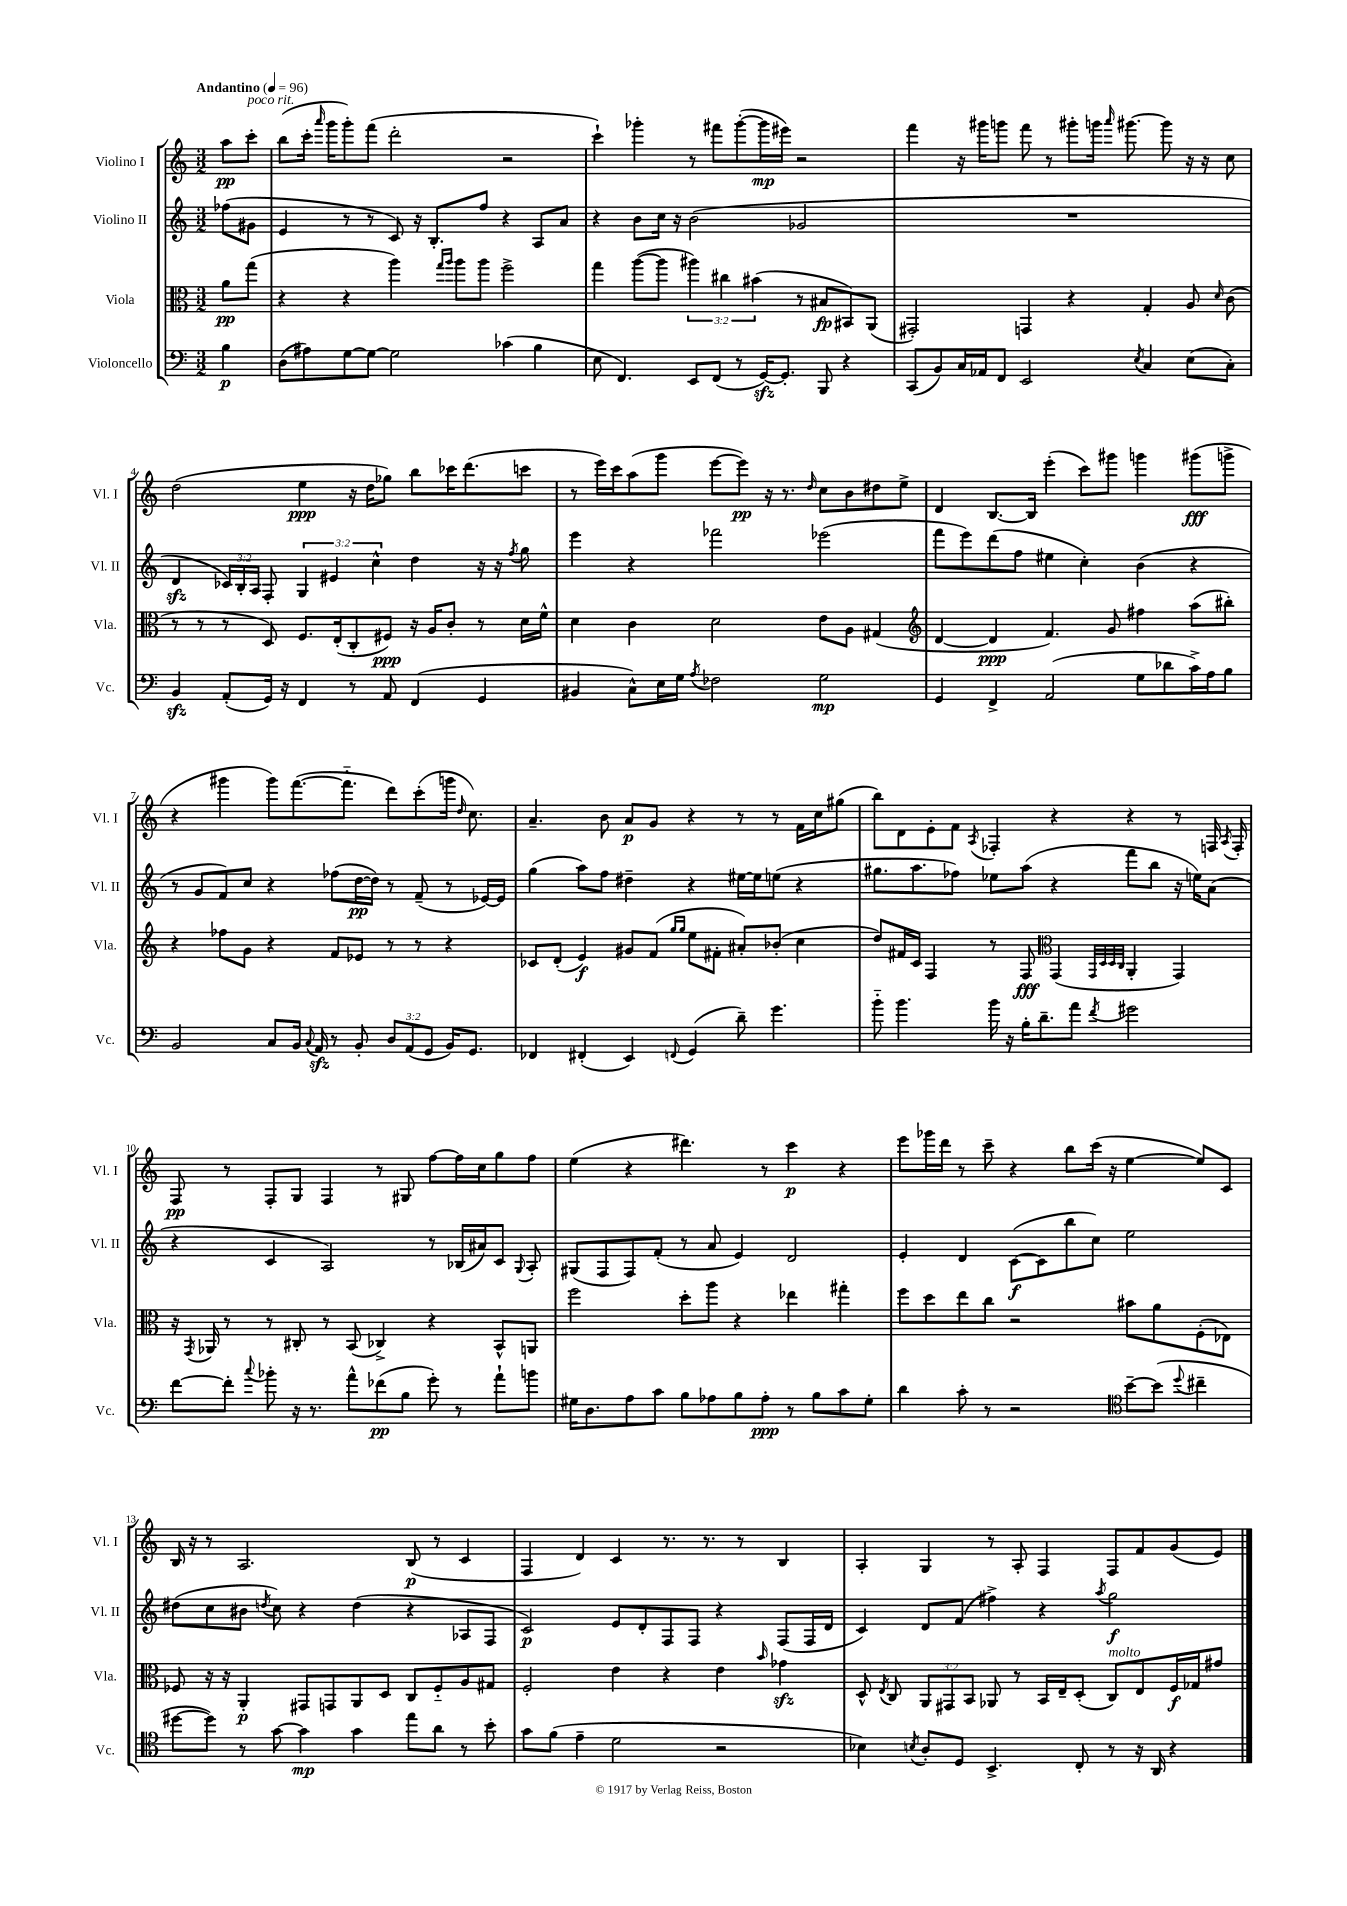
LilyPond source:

<<
\new StaffGroup <<
\new Staff = "s0" \with { instrumentName = "Violino I" shortInstrumentName = "Vl. I" } {
    \clef treble \key c \major \numericTimeSignature \time 3/2 \partial 4 \tempo "Andantino" 4 = 96
    \autoBeamOff a''8[\pp c'''8]-.^\markup { \italic "poco rit." } |
    b''8[( c'''16]-. \grace { a'''16 } g'''16[ g'''8-.) f'''8]( d'''2-. r2 |
    c'''4-!) ges'''4-. r8 fis'''8[ ges'''8~-.( ges'''16\mp eis'''16]) r2 |
    f'''4 r16 gis'''16[ g'''8] f'''8 r8 gis'''8[-. g'''16] \grace { a'''16 } gis'''8.~ gis'''8 r16 r16 c''8 |
    d''2( e''4\ppp r16 d''16[ ges''8]) b''8[ ces'''16 d'''8.( c'''8] |
    r8 e'''16[) c'''16 a''8( g'''8] e'''8[~ e'''8]\pp) r16 r8. \grace { d''16 } c''8[ b'8 dis''8 e''8]-> |
    d'4 b8.[~ b16] e'''4-.( c'''8[) gis'''8] g'''4 gis'''8[\fff( g'''8]-> |
    r4 gis'''4 gis'''8[) f'''8.~( f'''8.]-_ d'''8[) c'''8-.( g'''16] \grace { d''16 } c''8.) |
    a'4.-- b'8 a'8[\p g'8] r4 r8 r8 f'16[ c''16 gis''8]( |
    b''8[) d'8 e'8-. f'8] \acciaccatura { a8 } fes4-. r4 r4 r8 f16 \acciaccatura { a8 } f16-. |
    f8\pp r8 f8[-. g8] f4 r8 gis8 f''8[~ f''16 c''16 g''8 f''8] |
    e''4( r4 dis'''4.) r8 c'''4\p r4 |
    e'''8[ ges'''16 d'''16] r8 c'''8-- r4 b''8[ c'''16]( r16 e''4~ e''8[) c'8] |
    b16 r16 r8 a2. b8\p( r8 c'4 |
    f4 d'4) c'4 r8. r8. r8 b4 |
    a4-. g4 r8 a8-. f4 f8[ f'8 g'8( e'8]) \bar "|." |
}
\new Staff = "s1" \with { instrumentName = "Violino II" shortInstrumentName = "Vl. II" } {
    \clef treble \key c \major \numericTimeSignature \time 3/2 \override Staff.TupletNumber.text = #tuplet-number::calc-fraction-text \partial 4
    \autoBeamOff fes''8[( gis'8] |
    e'4 r8 r8 c'8) r16 b8.[-. f''8] r4 a8[ a'8] |
    r4 b'8[ c''16] r16 b'2( ges'2 |
    R1. |
    d'4\sfz \tuplet 3/2 { ces'16[) b16-. a16] } f8-. \tuplet 3/2 { g4 eis'4 c''4-^ } d''4 r16 r16 \acciaccatura { f''8 } g''8 |
    e'''4 r4 fes'''2 ees'''2( |
    f'''8[ e'''8) d'''8( f''8] eis''4 c''4-.) b'4( r4 |
    r8 g'8[ f'8) c''8] r4 fes''8[( d''16~\pp d''16]) r8 f'8--( r8 ees'16[~) ees'16] |
    g''4( a''8[) f''8] dis''4-- r4 eis''16[~ eis''16 e''8]( r4 |
    gis''8.[ a''8. fes''8]) ees''8[ a''8]( r4 f'''8[ b''8] r16 e''16[) a'8]( |
    r4 c'4 a2) r8 bes16[( ais'16) c'8] \appoggiatura { g8 } a8-. |
    gis8[( f8 f8) f'8]-.( r8 a'8 e'4) d'2 |
    e'4-. d'4 c'8[~\f( c'8 b''8 c''8]) e''2 |
    dis''8[( c''8 bis'8] \acciaccatura { d''8 } c''8) r4 d''4( r4 aes8[ f8] |
    c'2\p) e'8[ d'8-. f8 f8] r4 f8[( f16 d'16] |
    c'4) d'8[ f'8]( fis''4->) r4 \acciaccatura { a''8 } g''2\f \bar "|." |
}
\new Staff = "s2" \with { instrumentName = "Viola" shortInstrumentName = "Vla." } {
    \clef alto \key c \major \numericTimeSignature \time 3/2 \override Staff.TupletNumber.text = #tuplet-number::calc-fraction-text \partial 4
    \autoBeamOff a'8[\pp g''8]( |
    r4 r4 a''4) \grace { g''16[ a''16] } a''8[ a''8] f''2-> |
    g''4 a''8[~( a''8] \tuplet 3/2 { ais''4) cis''4 bis'4( } r8 bis8[\fp bis,8) a,8]( |
    gis,2-.) g,4 r4 g4-. a8 \grace { d'16 } c'8( |
    r8 r8 r8 d8) f8.[ e16-.( c8-. fis8]\ppp) r16 a16[ c'8]-. r8 d'16[ f'16]-^ |
    d'4 c'4 d'2 e'8[ a8] gis4( |
    \clef treble d'4~ d'4\ppp f'4.) g'8 fis''4 a''8[( bis''8]-.) |
    r4 fes''8[ g'8] r4 f'8[ ees'8] r8 r8 r4 |
    ces'8[ d'8]-.( e'4\f) gis'8[ f'8]( \grace { g''16[ g''16] } e''8[ fis'8]-. ais'8[-.) bes'8]-.( c''4 |
    d''8[) fis'16 c'16] f4 r8 f8\fff \clef alto g,4( \grace { g,32[ d32 d32 c32] } a,4-. g,4) |
    r16 \acciaccatura { g,8 } aes,16 r8 r8 cis8-. r8 b,8( ces4->) r4 b,8[-^ a,8] |
    f''2 d''8[-. a''8] r4 ees''4 gis''4-. |
    f''8[ d''8 e''8 c''8] r2 bis'8[ a'8 f8-.( ees8]) |
    fes8 r16 r16 a,4-.\p gis,8[ g,8 a,8 d8] c8[ fes8-_ a8 gis8] |
    f2-. e'4 r4 e'4 \grace { b'16 } ges'4\sfz |
    d8-^ \acciaccatura { e8 } c8 \tuplet 3/2 { a,8[ gis,8 b,8] } aes,8 r8 b,16[ e16-- d8]-.( c8[^\markup { \italic "molto" }) e8 f16\f ges16 gis'8] \bar "|." |
}
\new Staff = "s3" \with { instrumentName = "Violoncello" shortInstrumentName = "Vc." } {
    \clef bass \key c \major \numericTimeSignature \time 3/2 \override Staff.TupletNumber.text = #tuplet-number::calc-fraction-text \partial 4
    \autoBeamOff b4\p |
    d8[( ais8) g8~ g8]~ g2 ces'4( b4 |
    e8 f,4.) e,8[ f,8]( r8 g,16[~\sfz) g,8.]-. b,,8 r4 |
    c,8[( b,8) c16 aes,16 f,8] e,2 \acciaccatura { e8 } c4 e8[( c8]-.) |
    b,4\sfz a,8[-.( g,16]) r16 f,4 r8 a,8 f,4( g,4 |
    bis,4 c8[-^) e16 g16] \acciaccatura { a8 } fes2 g2\mp |
    g,4 f,4-> a,2( g8[ des'8 c'16->) a16 b8] |
    b,2 c8[ b,16] \appoggiatura { c8 } a,16\sfz r8 b,8-. \tuplet 3/2 { d8[ a,8( g,8] } b,16[) g,8.] |
    fes,4 fis,4-.( e,4) \appoggiatura { f,8 } g,4( d'8--) g'4. |
    b'8-_ b'4. b'16 r16 b16[-. d'8.-- a'8] \acciaccatura { f'8 } gis'2 |
    f'8[~ f'8]-. \appoggiatura { c''8 } bes'8-. r16 r8. a'8[-^ fes'8\pp( b8] g'8-.) r8 a'8[-! b'8] |
    gis16[ d8. a8 c'8] b8[ aes8 b8 aes8]-.\ppp r8 b8[ c'8 gis8]-. |
    d'4 c'8-. r8 r2 \clef tenor b'8[~-- b'8]( \appoggiatura { d''8 } cis''4-- |
    dis''8[~ dis''8]) r8 g'8~ g'4\mp g'4 e''8[ a'8] r8 b'8-. |
    g'8[ f'8]( e'4-- d'2 r2 |
    bes4) \acciaccatura { b8 } a8[-. d8] b,4.-> c8-. r8 r16 a,16 r4 \bar "|." |
}
>>
>>
